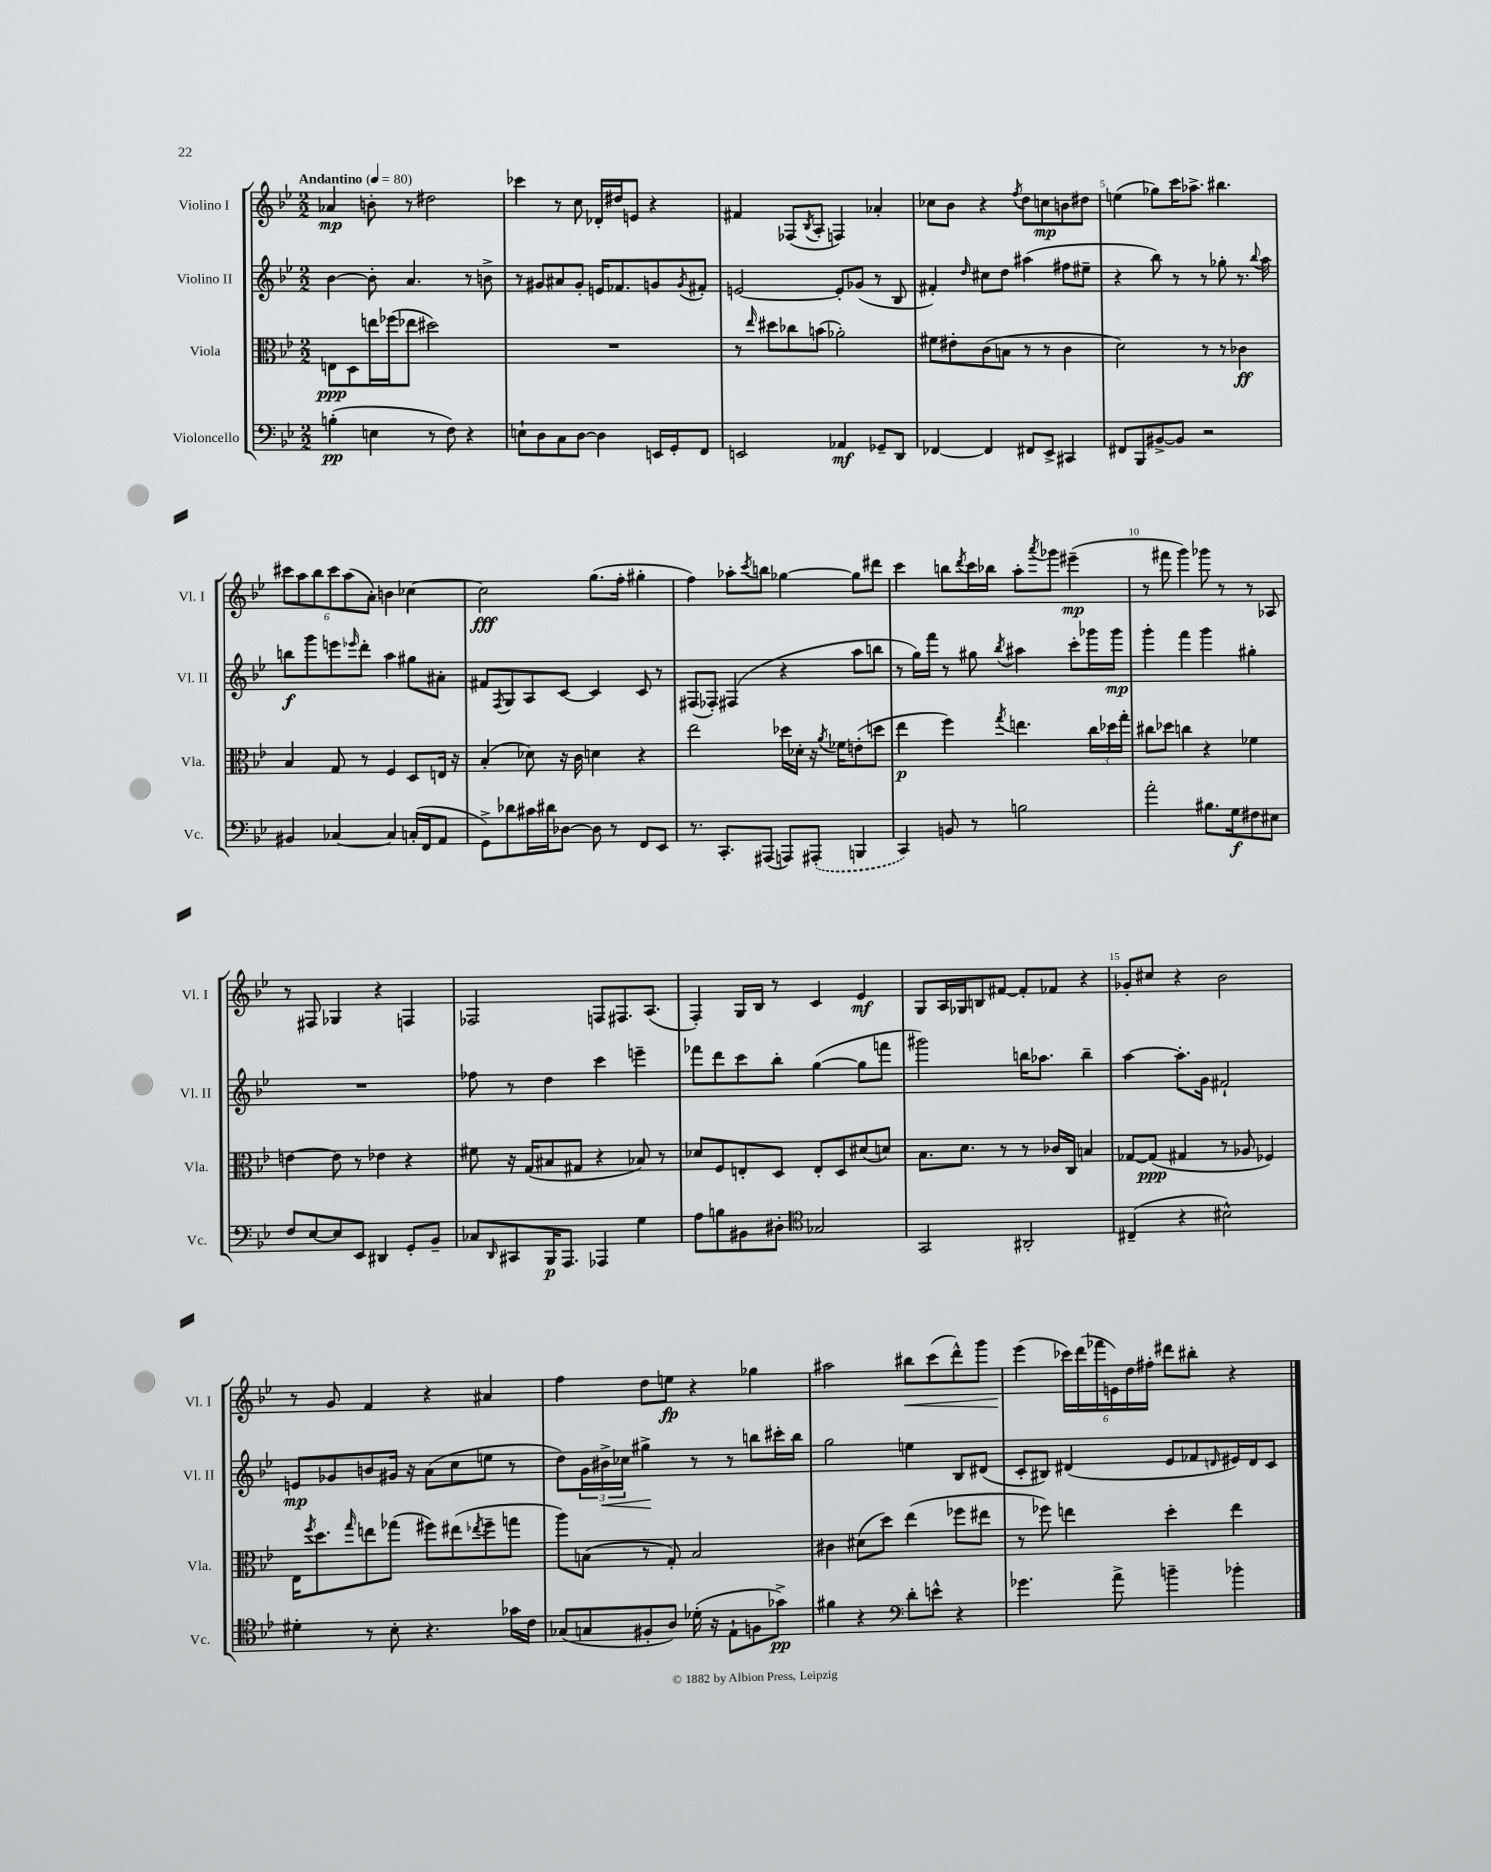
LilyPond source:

<<
\new StaffGroup <<
\new Staff = "s0" \with { instrumentName = "Violino I" shortInstrumentName = "Vl. I" } {
    \clef treble \key bes \major \numericTimeSignature \time 2/2 \tempo "Andantino" 4 = 80
    aes'4\mp b'8-. r8 dis''2 |
    ces'''4 r8 c''8 des'16-. dis''16 e'8 r4 |
    fis'4 fes8( \acciaccatura { bes8 } a8-. f4) aes'4-. |
    ces''8 bes'8 r4 \acciaccatura { f''8 } d''8 c''8\mp b'8 dis''8 |
    e''4( ges''8) c'''16 aes''8.-> bis''4. |
    \tuplet 6/4 { cis'''8 a''8 bes''8 cis'''8 a''8( a'8-.) } b'4 ces''4~ |
    ces''2\fff g''8.( f''16-. gis''4-. |
    f''4) aes''8-. \acciaccatura { c'''8 } b''8 ges''4~ ges''8 dis'''8 |
    c'''4 b''8 \acciaccatura { d'''8 } c'''16 bes''16 a''8-. \acciaccatura { a'''8 } ges'''8 eis'''4--\mp( |
    r8 fis'''8 g'''4) ges'''8 r8 r8 aes8 |
    r8 fis8 ges4 r4 f4 |
    fes2 f8 fis8. a8.( |
    f4-.) g16 bes16 r8 c'4 ees'4\mf |
    g8 a16 ges16 b8 fis'8~ fis'8-. fes'8 r4 |
    ges'8-. cis''8 r4 bes'2 |
    r8 g'8 f'4 r4 ais'4 |
    f''4 d''8 e''8\fp r4 ges''4 |
    ais''2 bis''8\< c'''8( d'''8-^) g'''8 |
    ees'''4\!( \tuplet 6/4 { ces'''16) d'''16( fes'''16 e'16) d''16 fis''16-. } dis'''8 bis''8-. r4 \bar "|." |
}
\new Staff = "s1" \with { instrumentName = "Violino II" shortInstrumentName = "Vl. II" } {
    \clef treble \key bes \major \numericTimeSignature \time 2/2
    bes'4~ bes'8-. a'4. r8 b'8-> |
    r8 gis'8 ais'8 gis'8-. e'16 fes'8. g'8 \acciaccatura { g'8 } fis'8-. |
    e'2~ e'8-. ges'8( r8 bes8 |
    fis'4-.) \grace { d''16 } cis''8 d''8 ais''4( fis''8 eis''8-- |
    r4 bes''8) r8 r8 ges''8-. r8. \appoggiatura { bes''8 } a''16 |
    b''8\f g'''8 e'''8 \grace { ees'''16 } d'''8-. a''4 gis''8 ais'8-. |
    fis'8 \acciaccatura { f8 } g8 a8 c'8~ c'4 c'8 r8 |
    fis8( fes8-.) fis4( r4 a''8 b''8 |
    r8 g''16) f'''16 r8 gis''8 \acciaccatura { bes''8 } ais''4 c'''8-. ges'''16 ges'''16\mp |
    g'''4-. f'''4 g'''4 gis''4-. |
    R1 |
    fes''8 r8 d''4 c'''4 e'''4-- |
    fes'''8 d'''8 c'''8 bes''8-. g''4~( g''8 f'''8 |
    gis'''2) b''16 aes''8. b''4-- |
    a''4~ a''8.-. g'16 fis'2-! |
    e'8\mp ges'8 b'8 gis'16 r16 a'8( c''8 e''8 r8 |
    d''8) \tuplet 3/2 { g'16 bis'16->\< ces''16 } gis''4->\! r8 r8 b''8 cis'''16-. b''16 |
    g''2 e''4 bes8 dis'8( |
    c'8-. bis8) dis'4( ees'8 fes'8 \grace { d'16 } eis'16) d'16 c'8 \bar "|." |
}
\new Staff = "s2" \with { instrumentName = "Viola" shortInstrumentName = "Vla." } {
    \clef alto \key bes \major \numericTimeSignature \time 2/2
    e8\ppp d8 e''16 fes''16( ees''8 dis''2) |
    R1 |
    r8 \grace { ees''16 } dis''8 ces''8 b'8( aes'2-.) |
    fis'8 eis'8-. c'8( b8 r8 r8 c'4 |
    d'2) r8 r8 ces'4\ff |
    bes4 g8 r8 f4 d8 e16 r16 |
    bes4-.( des'8) r16 c'16 d'4 r4 |
    ees''2 des''16 des'16-. r16 \acciaccatura { a'8 } fes'16 e'8-.( d''8 |
    ees''4\p f''4) \acciaccatura { g''8 } e''4. \tuplet 3/2 { c''16 des''16 g''16-. } |
    cis''8 des''8 c''4 r4 fes'4 |
    e'4~ e'8 r8 ees'4 r4 |
    fis'8 r16 g16( bis8 gis8 r4 bes8) r8 |
    des'8 f8 e8-. d8 e8-. d8 dis'8( d'8) |
    bes8. d'8. r8 r8 ces'16 c16 b4 |
    ges8~ ges8\ppp( gis4 r8 aes8 fes4) |
    ees16 \acciaccatura { f''8 } d''8. \grace { g''16 } e''8 ges''8( fis''8) eis''8( \acciaccatura { ees''8 } fis''8-- g''8 |
    a''8) b8( r8 g8-.) b2 |
    cis'4 dis'8( d''8) ees''4( fes''8 eis''8 |
    r8 fes''8) e''4 d''4-. e''4 \bar "|." |
}
\new Staff = "s3" \with { instrumentName = "Violoncello" shortInstrumentName = "Vc." } {
    \clef bass \key bes \major \numericTimeSignature \time 2/2
    b4-.\pp( e4 r8 f8) r4 |
    e8-! d8 c8 d8~ d4 e,16 g,16-. f,8 |
    e,2 aes,4\mf ges,8-- d,8 |
    fes,4~ fes,4 fis,8 ees,8-> cis,4 |
    fis,8 bes,,8 bis,8~-> bis,8 r2 |
    bis,4 ces4~ ces4 c16-.( f,16 a,8 |
    g,8->) des'8 cis'16 dis'16 des8~ des8 r8 f,8 ees,8 |
    r8. c,8.-. ais,,8( a,,8) \once \slurDashed ais,,8-.( b,,4 |
    c,4) b,8 r8 b2 |
    a'2-. bis8. g16\f fis8 eis8 |
    f8 ees8~ ees8 ees,8 dis,4 g,8-. bes,8-- |
    ces8 \grace { d,16 } cis,8 bes,,16\p a,,8. aes,,4 g4 |
    a8 b8 bis,8 dis8-. \clef tenor ges2 |
    g,2 ais,2-. |
    cis4--( r4 bis2-^) |
    dis'4-. r8 bes8-. r4. ges'16 c'16 |
    ges8( g8 fis8-. a8) des'16-.( r16 ees8-! f8 ges'8->\pp) |
    fis'4 r4 \clef bass d'8-. e'8-^ r4 |
    ges'4. a'8-> b'4-- bes'4-. \bar "|." |
}
>>
>>
\layout { \context { \Score \override BarNumber.break-visibility = ##(#f #t #t) barNumberVisibility = #(every-nth-bar-number-visible 5) } }
